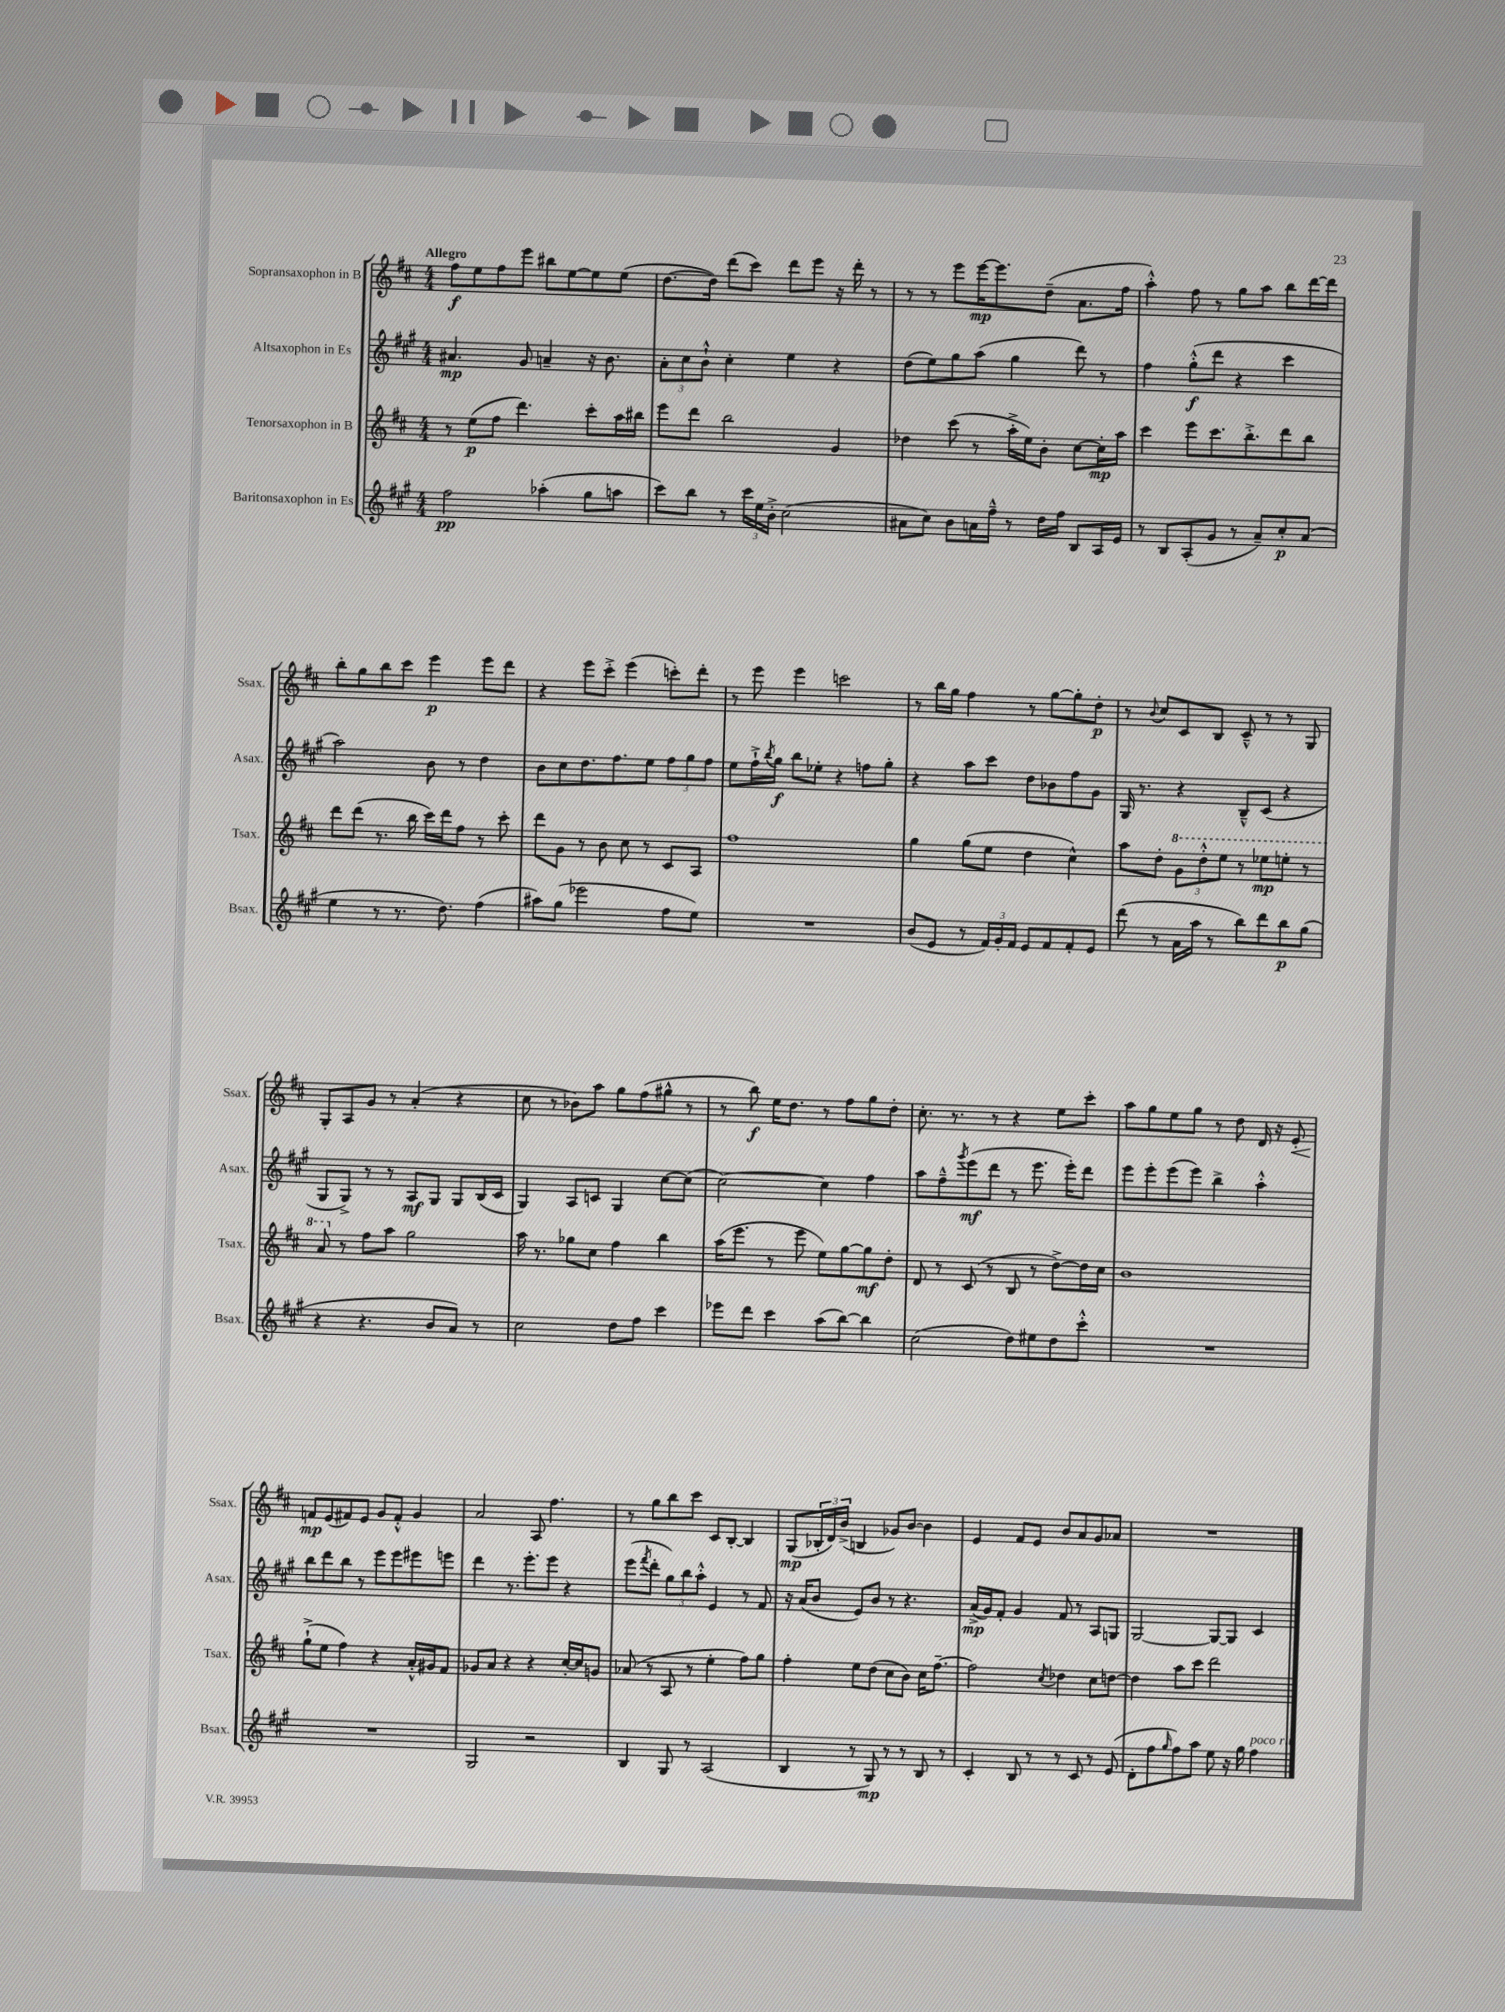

**kern	**kern	**kern	**kern
*staff4	*staff3	*staff2	*staff1
*clefG2	*clefG2	*clefG2	*clefG2
*k[f#c#g#]	*k[f#c#]	*k[f#c#g#]	*k[f#c#]
*M4/4	*M4/4	*M4/4	*M4/4
2ff#	8r	4.a#	8ff#
.	(8ee	.	8ee
.	8ff#	.	8ff#
.	4.ddd)	8g#	8eee
(4aa-'	.	4a~	8bb#
.	.	.	[8ee
8gg#	8ccc#'	16r	8ee]
.	.	8.b	.
8aa	16aa	.	(8ee
.	16bb#	.	.
=	=	=	=
8ccc#)	8eee	12a'	[8.dd
.	.	12cc#	.
8bb	8ddd	.	.
.	.	12b`^^	.
.	.	.	16dd])
8r	2bb	4cc#'	(8ddd
24ccc#	.	.	8ccc#)
24ee	.	.	.
24b'^	.	.	.
(2cc#	.	4ee	8ddd
.	.	.	8eee
.	4g	4r	16r
.	.	.	16ddd'
.	.	.	8r
=	=	=	=
8a#	4dd-	(8dd	8r
8cc#)	.	8ee)	8r
8b	(8ccc#	8gg#	8eee
16a	8r	(8aa	[16eee
16ff#~^^	.	.	8.eee]
8r	16aa'^	4gg#	.
.	16ee)	.	.
16dd	8b'	.	(8dd~
16ff#	.	.	.
8B	[8cc#	8ddd)	8.a
16A	16cc#']	8r	.
16e	16aa	.	16ff#
=	=	=	=
8r	4ccc#	4ff#	4aa'^^)
8B	.	.	.
(8A'	8eee	(8gg#'^^	8ff#
8g#	8.ccc#	8ddd	8r
8r	.	4r	8gg
.	8.bb'^	.	.
8a~)	.	.	8aa
8cc#'	8ddd	4ccc#	8bb
(8a	8bb	.	[16ddd
.	.	.	16ddd]
=	=	=	=
4ee	8ddd	2aa)	8bb'
.	(8ddd	.	8gg
8r	8.r	.	8bb
8.r	.	.	8ccc#
.	16bb	.	.
.	16ccc#)	8b	4eee
8.dd)	16ddd	.	.
.	8ff#	8r	.
(4ff#	8r	4dd	8eee
.	8ccc#'	.	8ddd
=	=	=	=
8aa#)	8ddd	8b	4r
(8gg#	8g	8cc#	.
2eee-	8r	8.dd	8eee
.	8b	.	8ccc#'^
.	.	8.ff#	.
.	8cc#	.	(4eee
.	8r	8ee	.
8ff#	8c#	12ff#	8ccc')
.	.	12gg#	.
8ee)	8A	.	8ddd'
.	.	12ff#	.
=	=	=	=
1r	1ff#	8ee	8r
.	.	16ff#`^	8eee
.	.	8qbb	.
.	.	16gg#	.
.	.	8bb	4eee
.	.	8ee-'	.
.	.	4r	2ccc
.	.	8ff	.
.	.	8gg#'	.
=	=	=	=
(8b	4gg	4r	8r
8e	.	.	16bb
.	.	.	16gg
8r	(8gg	8aa	4ff#
24f#)	8ee	8ccc#	.
24g#'	.	.	.
24f#	.	.	.
8e	4dd	8dd	8r
8f#	.	8b-	[8gg
8f#'	4cc#^^)	8ff#	8gg']
8e	.	8g#	8dd'
=	=	=	=
(8ddd	8aa	16G#	8r
.	.	8.r	.
.	.	.	8qqb
8r	8dd'	.	8cc#
16a	12gg	4r	8c#
16aa	.	.	.
.	12ddd'^^	.	.
8r	.	.	8B
.	12eee	.	.
8bb)	8r	8B~^^	8c#~^^
8ddd	8eee-	(8c#	8r
8bb	8eee'	4r	8r
(8gg#	8r	.	8G
=	=	=	=
4r	8aa	8G#	8G'
.	8r	8G#^)	8A
4.r	8ff#	8r	8g
.	8aa	8r	8r
.	2gg	8A	(4a'
8b	.	8G#	.
8a)	.	8G#	4r
8r	.	(16B	.
.	.	16c#	.
=	=	=	=
2cc#	16aa	4G#)	8cc#
.	8.r	.	.
.	.	.	8r
.	8gg-	8A	8b-)
.	8cc#	8c	8aa
8dd	4ff#	4G#	8gg
8ff#	.	.	(8ff#
4ccc#	4bb	[8cc#	8gg#^^
.	.	(8cc#]	8r
=	=	=	=
8eee-	(16aa	[2cc#)	8r
.	8.eee	.	.
8ddd	.	.	8bb)
4ccc#	8r	.	16ee
.	.	.	8.dd
.	8eee	.	.
(8aa	8ee)	4cc#]	8r
[8bb)	[8gg	.	8ff#
4bb]	8gg]	4ff#	8gg
.	8dd'	.	8dd'
=	=	=	=
(2cc#	8d	8aa	8.cc#'
.	8r	8ff#~^^	.
.	.	.	8.r
.	.	8qggg#	.
.	(8c#	(8eee	.
.	8r	8ddd	8r
8dd)	8B	8r	4r
8ee#	8r	8.eee	.
8dd	[8dd^)	.	8ee
.	.	16eee')	.
8ccc#'^^	16dd]	8ddd	8ccc#'
.	16cc#	.	.
=	=	=	=
1r	1b	8eee	8aa
.	.	8eee'	8gg
.	.	(8eee	8ee
.	.	8eee)	8gg
.	.	4bb^	8r
.	.	.	8dd
.	.	4aa'^^	16d
.	.	.	16r
.	.	.	8e'
=	=	=	=
1r	(8gg`^	8bb	8f
.	8ee	8ddd	(8e
.	4ff#)	8bb	8f#)
.	.	8r	8e
.	4r	8eee	8g
.	.	8eee	8f#'^^
.	16a'^^	8eee#	4g
.	16g#	.	.
.	8f#	8eee	.
=	=	=	=
2G#	8g-	4ddd	2a
.	8a	.	.
.	4r	8.r	.
.	.	8.eee'	.
2r	4r	.	8A
.	.	8eee	4.ff#
.	[16cc#'	4r	.
.	16cc#]	.	.
.	8g	.	.
=	=	=	=
4B	(8a-	(8eee	8r
.	.	8qfff#	.
.	8r	8ddd'	8gg
8G#	8A	12gg#)	8bb
.	.	12bb	.
8r	8r	.	8ccc#
.	.	12aa'^^	.
(2A	4ee'	4e	8c#
.	.	.	[8B'
.	8ff#)	8r	4B]
.	8gg	8f#	.
=	=	=	=
4B	4ff#'	16r	(8G
.	.	(16a	.
.	.	8b	24B-'
.	.	.	24d)
.	.	.	(24b^
8r	8ee	8e)	4B
8G#)	(8dd	8b	.
8r	8cc#	8r	8g-)
8r	8b)	4.r	[8b
8B	16cc#	.	4b]
.	[8.ff#~	.	.
8r	.	.	.
=	=	=	=
4c#'	2ff#]	(16a^	4e
.	.	16g#)	.
.	.	8f#'	.
8B	.	4g#	8f#
8r	.	.	8e
.	8qcc#	.	.
8r	4dd-	8f#	8b
8c#	.	8r	8a
8r	8cc#	8A	8g
(8e	[8dd	8G	8a-
=	=	=	=
8d'	4dd]	[2G#	1r
8ff#	.	.	.
16qqgg#	.	.	.
8ff#)	8aa	.	.
8aa	8ccc#	.	.
8ee	2ddd	8G#_	.
16r	.	8G#]	.
16gg#	.	.	.
4ff#	.	4c#	.
==	==	==	==
*-	*-	*-	*-
